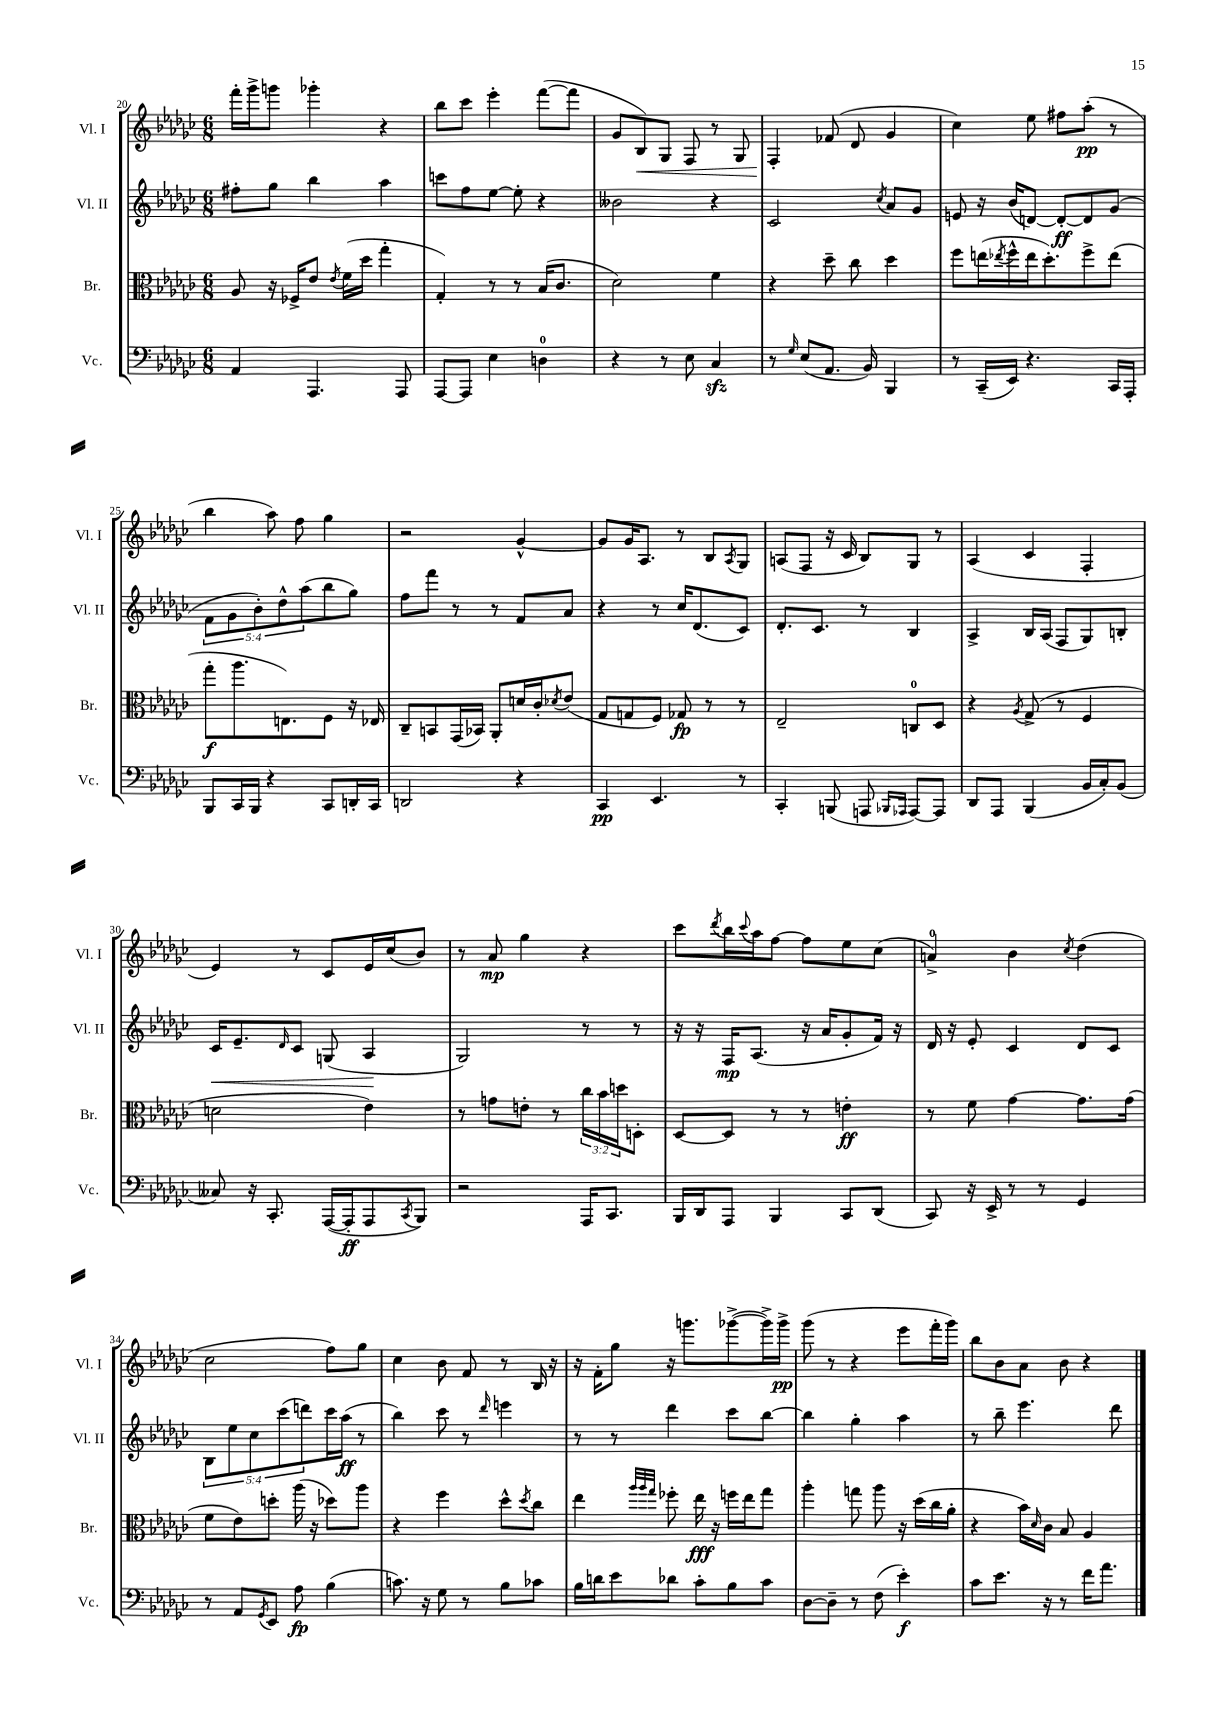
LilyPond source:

<<
\new StaffGroup <<
\new Staff = "s0" \with { instrumentName = "Vl. I" shortInstrumentName = "Vl. I" } {
    \clef treble \key ges \major \numericTimeSignature \time 6/8
    f'''16-. ges'''16-> g'''8 ges'''4-. r4 |
    bes''8 ces'''8 ees'''4-. f'''8~( f'''8 |
    ges'8 bes8\<) ges8 f8 r8 ges8 |
    f4-.\! fes'8( des'8 ges'4 |
    ces''4) ees''8 fis''8 aes''8-.\pp( r8 |
    bes''4 aes''8) f''8 ges''4 |
    r2 ges'4~-^ |
    ges'8 ges'16 aes8. r8 bes8 \acciaccatura { aes8 } ges8 |
    a8( f8 r16 ces'16 bes8) ges8 r8 |
    aes4( ces'4 f4-. |
    ees'4) r8 ces'8 ees'16 ces''16( bes'8) |
    r8 aes'8\mp ges''4 r4 |
    ces'''8 \acciaccatura { des'''8 } bes''16 \appoggiatura { ces'''8 } aes''16 f''8~ f''8 ees''8 ces''8( |
    a'4-0->) bes'4 \acciaccatura { ces''8 } des''4( |
    ces''2 f''8) ges''8 |
    ces''4 bes'8 f'8 r8 bes16 r16 |
    r16 f'16-. ges''8 r16 g'''8. ges'''8~->( ges'''16->) ges'''16->\pp |
    ges'''8( r8 r4 ees'''8 f'''16-. ges'''16) |
    bes''8 bes'8 aes'8 bes'8 r4 \bar "|." |
}
\new Staff = "s1" \with { instrumentName = "Vl. II" shortInstrumentName = "Vl. II" } {
    \clef treble \key ges \major \numericTimeSignature \time 6/8 \override Staff.TupletNumber.text = #tuplet-number::calc-fraction-text
    fis''8-. ges''8 bes''4 aes''4 |
    c'''8 f''8 ees''8~ ees''8-. r4 |
    beses'2 r4 |
    ces'2 \acciaccatura { ces''8 } aes'8 ges'8 |
    e'8 r16 bes'16( d'8~) d'8~-.\ff d'8 ges'8( |
    \tuplet 5/4 { f'8 ges'8 bes'8-.) des''8-^ aes''8( } bes''8 ges''8) |
    f''8 f'''8 r8 r8 f'8 aes'8 |
    r4 r8 ces''16 des'8.( ces'8) |
    des'8.-. ces'8. r8 bes4 |
    aes4-> bes16 aes16( f8 ges8) b8-. |
    ces'16\< ees'8.-- \grace { des'16 } ces'8 g8( aes4\! |
    ges2) r8 r8 |
    r16 r16 f16\mp aes8.( r16 aes'16 ges'8-. f'16) r16 |
    des'16 r16 ees'8-. ces'4 des'8 ces'8 |
    \tuplet 5/4 { bes8 ees''8 ces''8 ces'''8( d'''8) } ces'''16 aes''16\ff( r8 |
    bes''4) ces'''8 r8 \grace { des'''16 } e'''4 |
    r8 r8 des'''4 ces'''8 bes''8~ |
    bes''4 ges''4-. aes''4 |
    r8 bes''8-- ees'''4. des'''8 \bar "|." |
}
\new Staff = "s2" \with { instrumentName = "Br." shortInstrumentName = "Br." } {
    \clef alto \key ges \major \numericTimeSignature \time 6/8 \override Staff.TupletNumber.text = #tuplet-number::calc-fraction-text
    aes8 r16 fes16-> ees'8 \acciaccatura { ees'8 } f'16( des''16 ges''4-. |
    ges4-.) r8 r8 bes16( ces'8. |
    des'2) f'4 |
    r4 des''8-- ces''8 des''4 |
    f''8 e''16( \acciaccatura { ees''8 } f''16-^ ees''16 des''8.-.) f''8-> ees''8( |
    ges''8-.\f aes''8. e8.) f8 r16 ees16 |
    ces8-- b,8 ges,16( bes,16) aes,8-. d'16 ces'16-. \acciaccatura { des'8 } ees'8( |
    ges8 g8 f8) ges8\fp r8 r8 |
    ees2-- c8-0 des8 |
    r4 \acciaccatura { aes8 } ges8->( r8 f4 |
    d'2 ees'4) |
    r8 g'8 e'8-. r8 \tuplet 3/2 { ces''16 bes'16 d''16 } d8-. |
    des8~ des8 r8 r8 e'4-.\ff |
    r8 f'8 ges'4~ ges'8. ges'16( |
    f'8 ees'8) d''8-. aes''16( r16 des''8) aes''8 |
    r4 f''4 des''8-^ \acciaccatura { des''8 } ces''8 |
    ees''4 \grace { aes''32 aes''32 ges''32 } fes''8-. ees''16\fff r16 f''16 ees''16 ges''8 |
    aes''4-. g''8 aes''8 r16 des''16( ces''16 aes'16-. |
    r4 bes'16) \grace { des'16 } ces'16 bes8 aes4 \bar "|." |
}
\new Staff = "s3" \with { instrumentName = "Vc." shortInstrumentName = "Vc." } {
    \clef bass \key ges \major \numericTimeSignature \time 6/8
    aes,4 aes,,4. aes,,8 |
    aes,,8~ aes,,8 ees4 d4-0 |
    r4 r8 ees8 ces4\sfz |
    r8 \grace { ges16 } ees8( aes,8. bes,16) bes,,4 |
    r8 ces,16--( ees,16) r4. ces,16 aes,,16-. |
    bes,,8 ces,16 bes,,16 r4 ces,8 d,16-. ces,16 |
    d,2 r4 |
    ces,4\pp ees,4. r8 |
    ces,4-. b,,8( a,,8 \grace { bes,,16 aes,,16 } aes,,8~) aes,,8 |
    des,8 aes,,8 bes,,4( bes,16 ces16-.) bes,8( |
    ceses8) r16 ces,8.-. aes,,16~( aes,,16-.\ff aes,,8 \acciaccatura { ces,8 } bes,,8) |
    r2 aes,,16 ces,8. |
    bes,,16 des,16 aes,,8 bes,,4 ces,8 des,8( |
    ces,8) r16 ees,16-> r8 r8 ges,4 |
    r8 aes,8 \acciaccatura { ges,8 } ees,8 aes8\fp bes4( |
    c'8.) r16 ges8 r8 bes8 ces'8 |
    bes16 d'16 ees'8 des'8 ces'8-. bes8 ces'8 |
    des8~ des8-- r8 f8( ees'4-.\f) |
    ces'8 ees'8. r16 r8 f'16 aes'8. \bar "|." |
}
>>
>>
\layout { \context { \Score currentBarNumber = #20 } }
